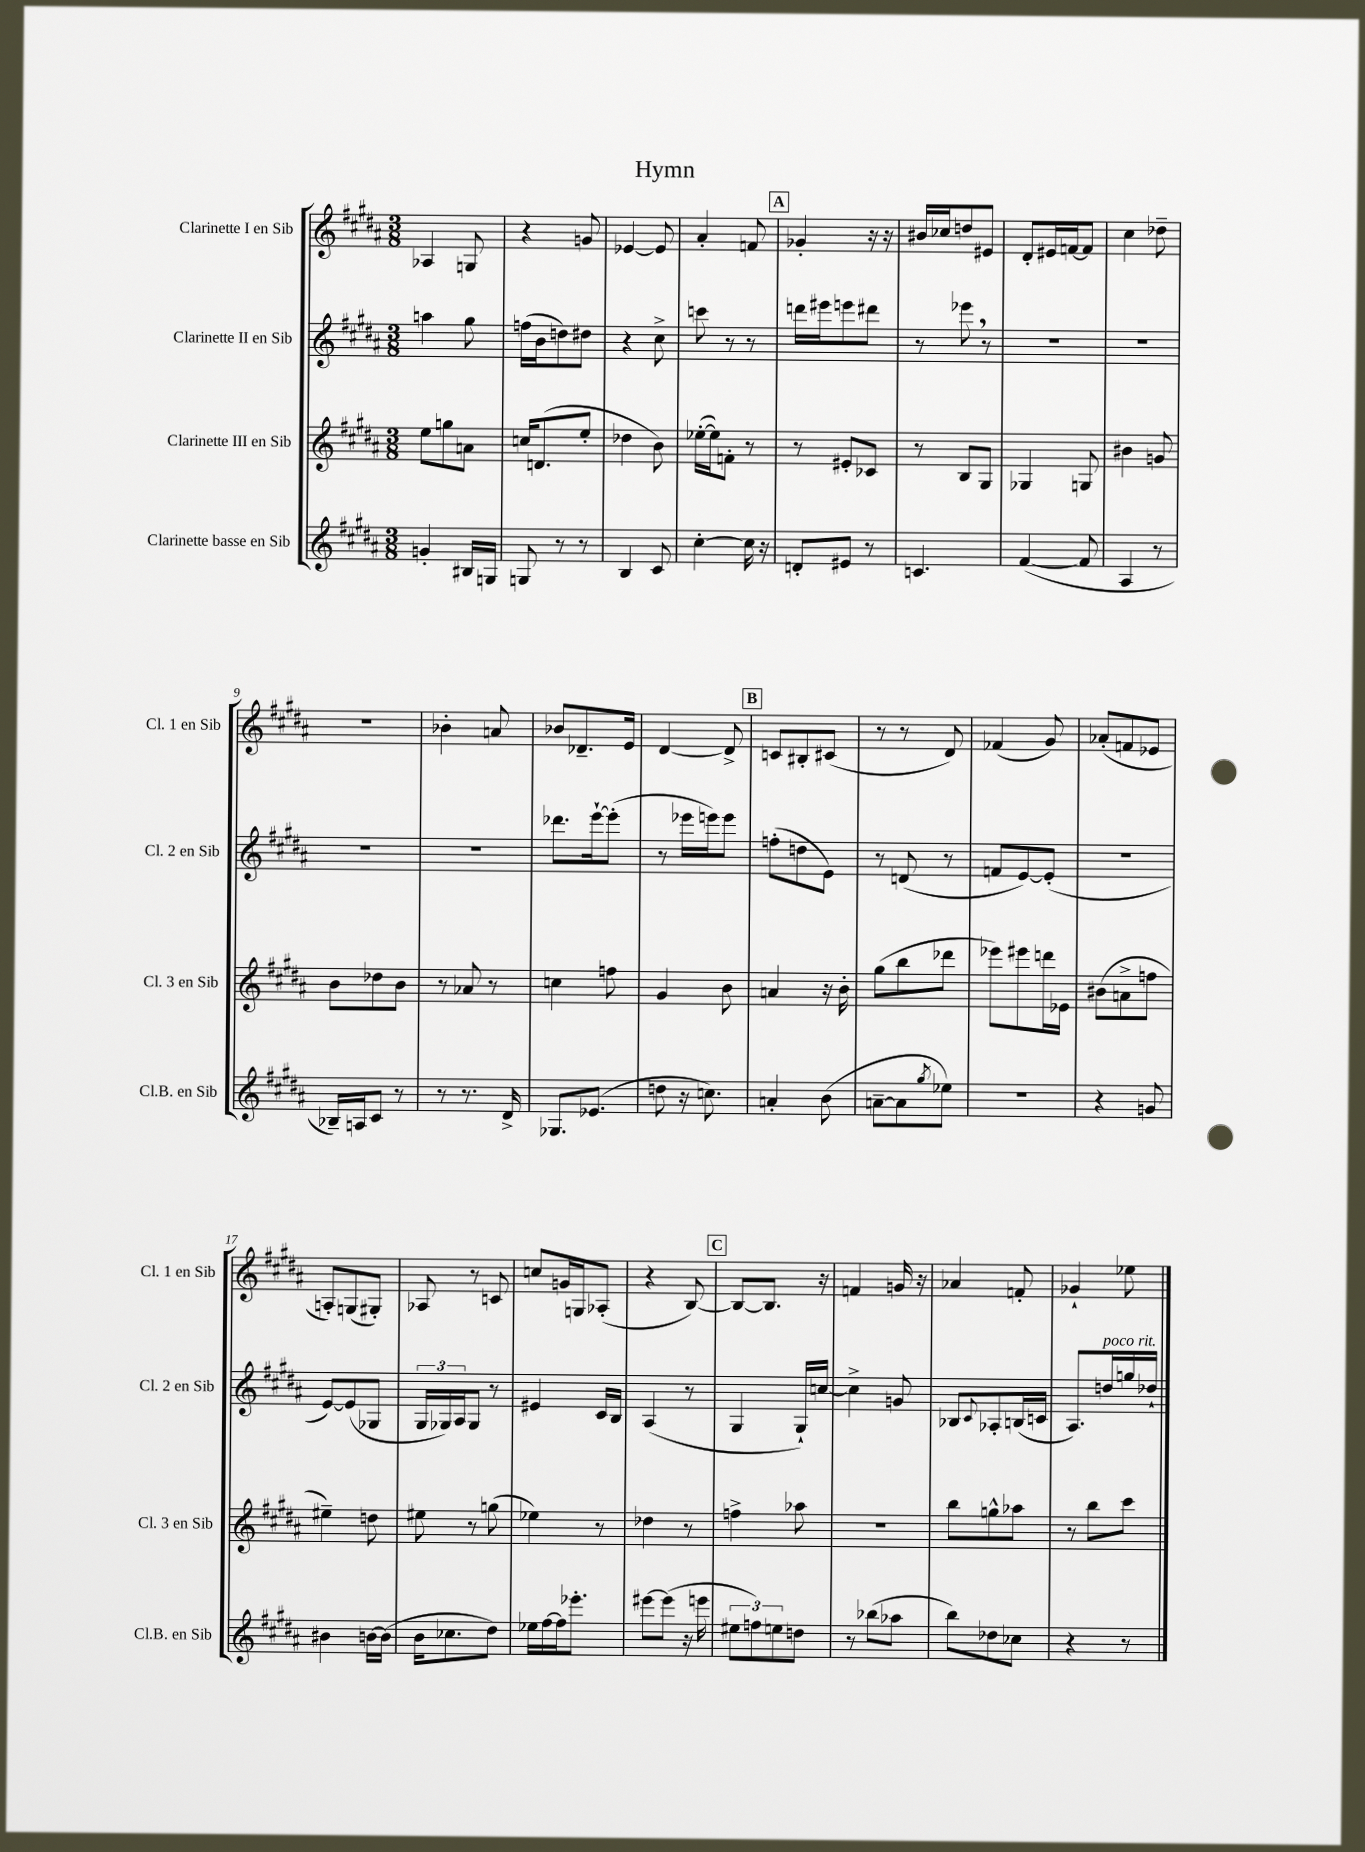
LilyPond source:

\header { title = "Hymn" }
<<
\new StaffGroup <<
\new Staff = "s0" \with { instrumentName = "Clarinette I en Sib" shortInstrumentName = "Cl. 1 en Sib" } {
    \clef treble \key b \major \numericTimeSignature \time 3/8
    aes4 g8 |
    r4 g'8 |
    ees'4~ ees'8 |
    ais'4-. f'8 |
    \mark \markup { \box "A" } ges'4-. r16 r16 |
    bis'16 ces''16 d''8 eis'8 |
    dis'8-. eis'16 f'16~ f'8 |
    cis''4 des''8-- |
    R4. |
    bes'4-. a'8 |
    bes'8 des'8.-- e'16 |
    dis'4~ dis'8-> |
    \mark \markup { \box "B" } c'8 bis8-. cis'8( |
    r8 r8 dis'8) |
    fes'4( gis'8) |
    aes'8-.( f'8 ees'8 |
    a8-.) g8( gis8-.) |
    aes8 r8 c'8 |
    c''8 g'16 g16 aes8-.( |
    r4 b8~) |
    \mark \markup { \box "C" } b8~ b8. r16 |
    f'4 g'16 r16 |
    aes'4 f'8-. |
    ges'4-! ees''8 \bar "|." |
}
\new Staff = "s1" \with { instrumentName = "Clarinette II en Sib" shortInstrumentName = "Cl. 2 en Sib" } {
    \clef treble \key b \major \numericTimeSignature \time 3/8
    a''4 gis''8 |
    f''16( b'16 d''8) dis''8 |
    r4 cis''8-> |
    c'''8 r8 r8 |
    \mark \markup { \box "A" } d'''16 eis'''16 e'''8 dis'''8 |
    r8 ees'''8 \breathe r8 |
    R4. |
    R4. |
    R4. |
    R4. |
    des'''8. e'''16~-! e'''8-.( |
    r8 ees'''16 e'''16) e'''8 |
    \mark \markup { \box "B" } f''8-.( d''8 e'8) |
    r8 d'8( r8 |
    f'8 e'8~) e'8-.( |
    R4. |
    e'8~) e'8( ges8 |
    \tuplet 3/2 { gis16 ges16) ais16 } ges8 r8 |
    eis'4 cis'16 b16 |
    ais4( r8 |
    \mark \markup { \box "C" } gis4 gis16-!) c''16~ |
    c''4-> g'8 |
    bes8 \appoggiatura { cis'8 } aes8-. b16( c'16 |
    ais8.) d''16^\markup { \italic "poco rit." } g''16 des''16-! \bar "|." |
}
\new Staff = "s2" \with { instrumentName = "Clarinette III en Sib" shortInstrumentName = "Cl. 3 en Sib" } {
    \clef treble \key b \major \numericTimeSignature \time 3/8
    e''8 g''8 a'8 |
    c''16 d'8.( e''8-. |
    des''4 b'8) |
    ees''16~-.( ees''16) f'8-. r8 |
    \mark \markup { \box "A" } r8 eis'8-. ces'8 |
    r8 b8 gis8 |
    ges4 g8 |
    bis'4 g'8 |
    b'8 des''8 b'8 |
    r8 aes'8 r8 |
    c''4 f''8 |
    gis'4 b'8 |
    \mark \markup { \box "B" } a'4 r16 b'16-. |
    gis''8( b''8 des'''8 |
    ees'''8) eis'''8 d'''16 ees'16 |
    bis'8( a'8-> f''8 |
    eis''4--) d''8 |
    eis''8 r8 g''8( |
    ees''4) r8 |
    des''4 r8 |
    \mark \markup { \box "C" } f''4-> aes''8 |
    R4. |
    b''8 g''8-^ aes''8 |
    r8 b''8 cis'''8 \bar "|." |
}
\new Staff = "s3" \with { instrumentName = "Clarinette basse en Sib" shortInstrumentName = "Cl.B. en Sib" } {
    \clef treble \key b \major \numericTimeSignature \time 3/8
    g'4-. bis16 g16 |
    g8 r8 r8 |
    b4 cis'8 |
    cis''4~-. cis''16 r16 |
    \mark \markup { \box "A" } d'8-. eis'8 r8 |
    c'4. |
    fis'4~( fis'8 |
    ais4 r8 |
    bes16--) a16 cis'8 r8 |
    r8 r8. dis'16-> |
    ges8. ees'8.( |
    d''8 r16 c''8.) |
    \mark \markup { \box "B" } a'4-. b'8( |
    a'8~-- a'8 \acciaccatura { gis''8 } ees''8) |
    R4. |
    r4 g'8 |
    bis'4 b'16~ b'16( |
    b'16 ces''8. dis''8) |
    ees''16 fis''16~ fis''16 ees'''8.-. |
    eis'''8~ eis'''8( r16 e'''16 |
    \mark \markup { \box "C" } \tuplet 3/2 { eis''8 f''8) e''8 } d''8 |
    r8 bes''8( aes''8 |
    b''8) des''8 ces''8 |
    r4 r8 \bar "|." |
}
>>
>>
